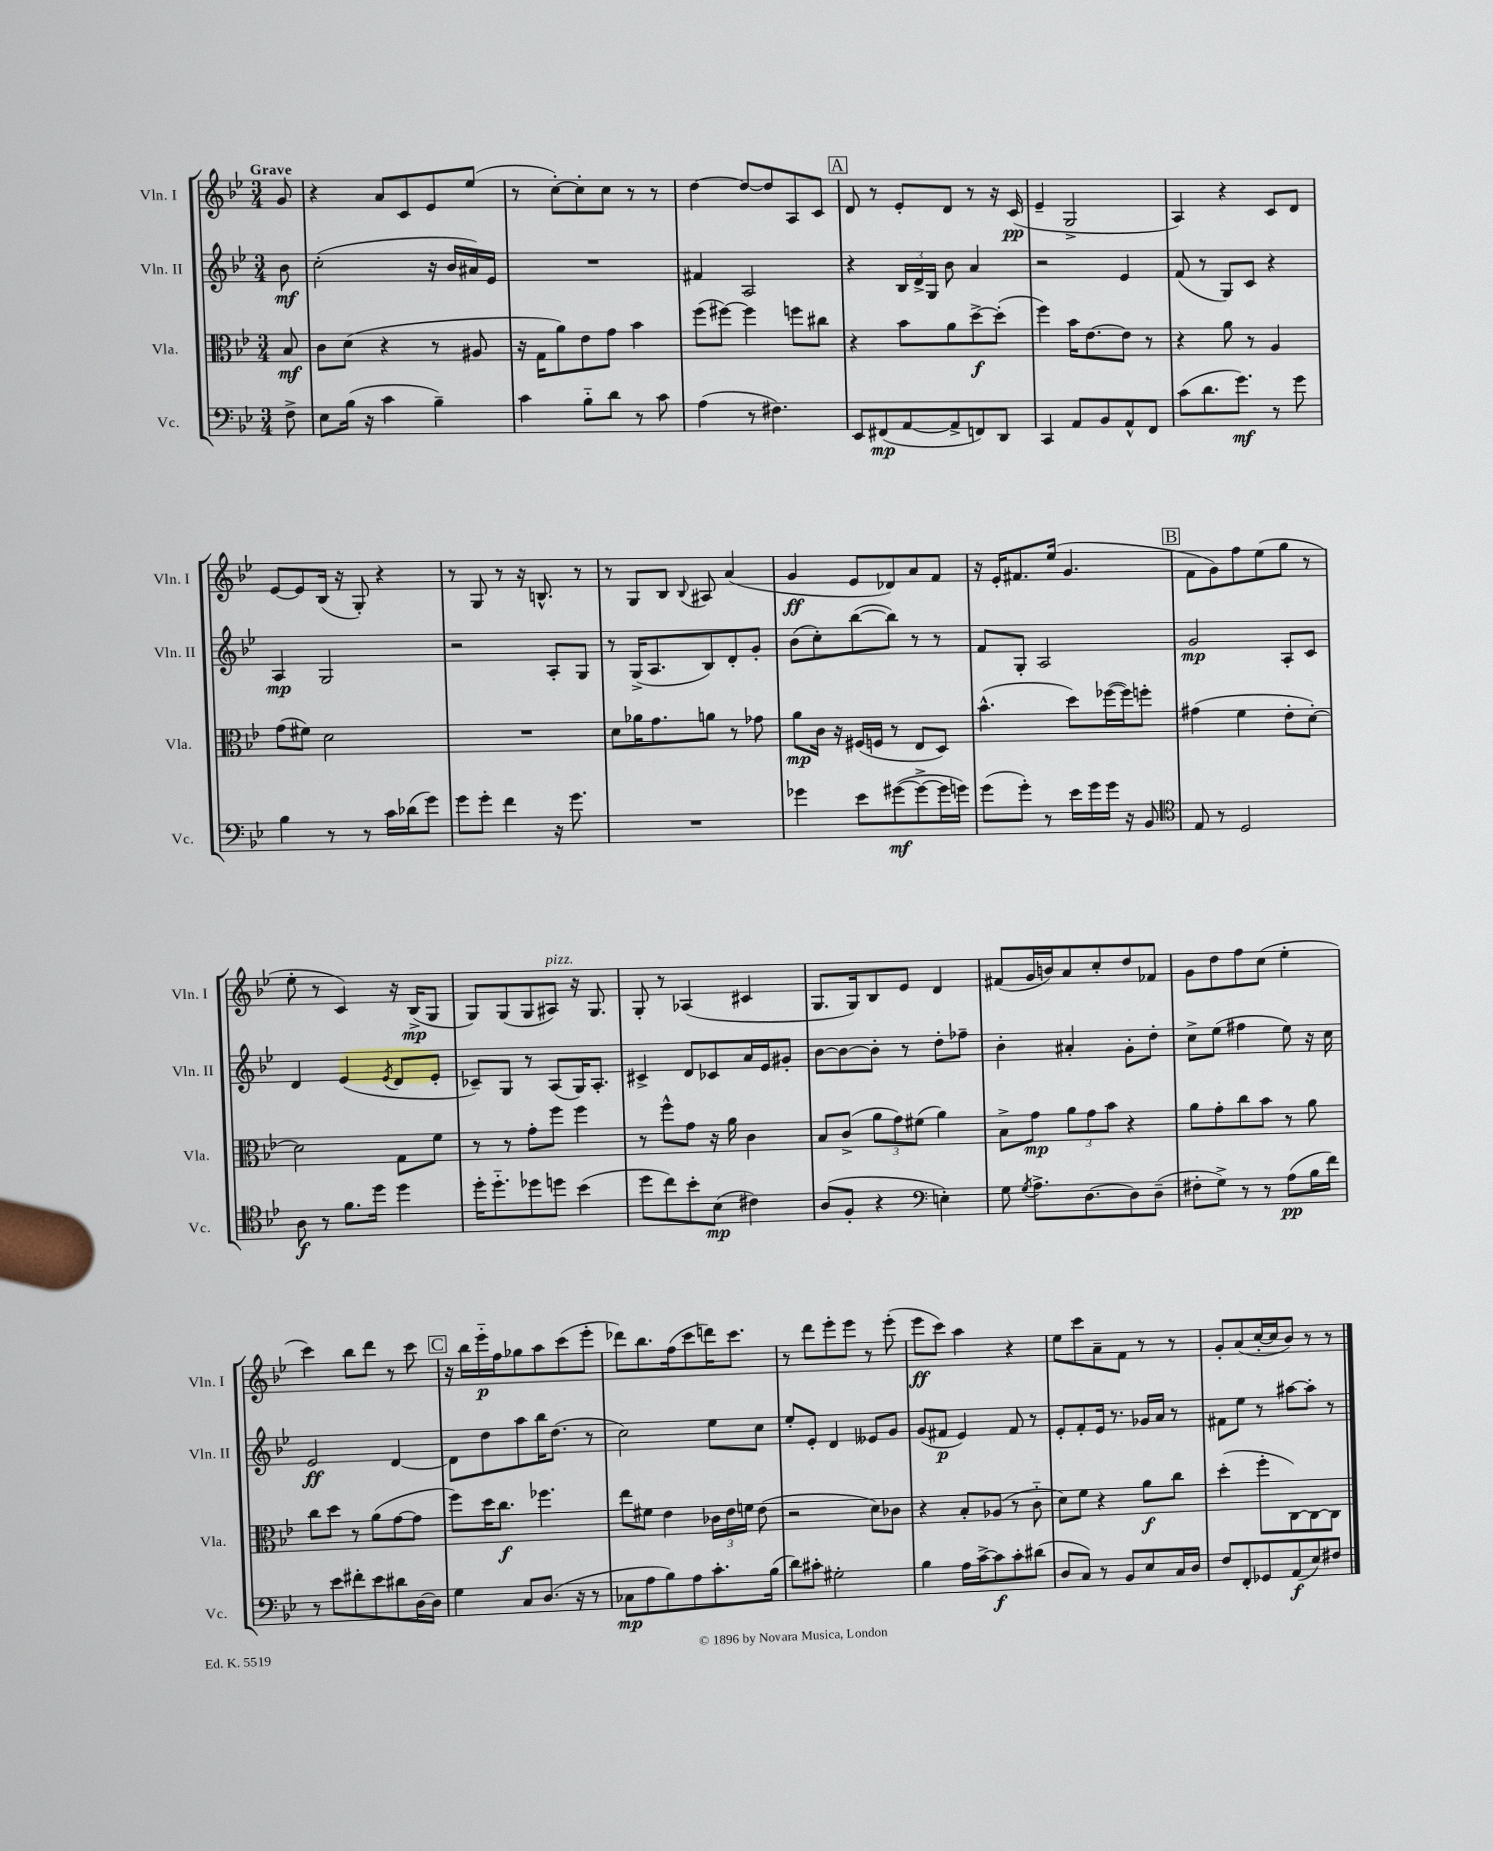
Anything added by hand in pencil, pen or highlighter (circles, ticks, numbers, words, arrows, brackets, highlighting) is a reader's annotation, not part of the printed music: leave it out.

**kern	**kern	**kern	**kern
*staff4	*staff3	*staff2	*staff1
*clefF4	*clefC3	*clefG2	*clefG2
*k[b-e-]	*k[b-e-]	*k[b-e-]	*k[b-e-]
*M3/4	*M3/4	*M3/4	*M3/4
8F^\	8B-/	8b-\	8g/
=	=	=	=
8E-\L	8c\L	(2cc'\	4r
(16B-\Jk	(8d\J	.	.
16r	.	.	.
4c\	4r	.	8a/L
.	.	.	8c/
4B-~\)	8r	16r	8e-/
.	.	16b-/LL	.
.	8A#/	16a#/)	(8ee-/J
.	.	16e-/JJ	.
=	=	=	=
4c\	16r	2.r	8r
.	16G\LK	.	.
.	8a\)	.	[8cc'\L)
8B-'~\L	8e-\	.	8cc'\]
8d\J	8g\J	.	8cc\J
8r	4b-\	.	8r
8c\	.	.	8r
=	=	=	=
(4A\	(8ff\L	4f#/	[4dd\
.	[8ff#\J)	.	.
8r	4ff#\]	2A/	8dd/_L
4.F#\)	.	.	8dd/]
.	8ff\L	.	8A/
.	8cc#\J	.	8c/J
=	=	=	=
8EE-/L	4r	4r	8d/
(8FF#/	.	.	8r
[8AA/	8b-\L	24B-/LL	8e-'/L
.	.	24d^/	.
.	.	24G/JJ	.
8AA^/]	8a\	8b-\	8d/J
8FF/)	[8dd^\	4a/	8r
8DD/J	(8dd'\]J	.	16r
.	.	.	(16c/
=	=	=	=
4CC/	4ff\)	2r	4e-~/
8AA/L	16b-\LK	.	2G^/
.	[8.e-\	.	.
8BB-/	.	.	.
8AA^^/	8e-\]J	4e-/	.
8FF/J	8r	.	.
=	=	=	=
(8c\L	4r	(8f/	4A/)
8.d\	.	8r	.
.	8a\	8G/L)	4r
8.g\J)	.	.	.
.	8r	8c/J	.
8r	4A/	4r	8c/L
8g\	.	.	8d/J
=	=	=	=
4B-\	(8g\L	4A/	[8e-/L
.	8f#\J)	.	8e-/]
8r	2d\	2G/	(16B-/Jk
.	.	.	16r
8r	.	.	8G'/)
16c\LL	.	.	4r
(16d-\J	.	.	.
8g\J)	.	.	.
=	=	=	=
8g\L	2.r	2r	8r
8g'\J	.	.	8G/
4f\	.	.	8r
.	.	.	16r
.	.	.	8.B^^/
16r	.	8A'/L	.
8.g\	.	.	.
.	.	8G/J	8r
=	=	=	=
2.r	8d\L	8r	8r
.	16a-\K	(16G^/LK	8G/L
.	8.g\	8.A/	.
.	.	.	8B-/J
.	.	.	8qqB-/
.	8a\J	8B-/)	8A#/
.	8r	8d'/	(4a/
.	8g-\	8g'/J	.
=	=	=	=
4g-\	8a\L	(8b-\L	4g/
.	16c\Jk	8cc'\)	.
.	16r	.	.
8e-\L	(16F#/LL	([8bb-\	8e-/L
.	16F/JJ	.	.
([8g#\	8r	8bb-\]J)	8d-/)
8g#^\_	8E-/L	8r	8a/
16g#\]L	8D/J)	8r	8f/J
16g\JJ)	.	.	.
=	=	=	=
(8g\L	(4.b-^^\	8f/L	16r
.	.	.	16e-'/LK
8g'\J)	.	8G'/J	8.f#/
8r	.	2A/	.
.	.	.	(16ee-/Jk
16e-\LL	8dd\L)	.	4.g/
16g\	.	.	.
16g\JJ	([16ff-\L	.	.
16r	16ff-\]J)	.	.
8BB-/	8ff'\J	.	.
=	=	=	=
*clefC4	*	*	*
8E-/	(4g#\	2g/	8f\L
8r	.	.	8g\)
2D/	4f\	.	8ff\
.	.	.	(8ee-\
.	8e-'\L	8A'/L	8gg\J
.	[8d'\J)	8c/J	8r
=	=	=	=
8A\	2d\]	4d/	8ee-'\
8r	.	.	8r
8.f\L	.	(4e-/	4c/)
16dd\Jk	.	.	.
.	.	8qe-/	.
4dd\	8G\L	8d/L	16r
.	.	.	(16B-^/LK
.	8f\J	8e-'/J	8G/J
=	=	=	=
16dd'\LK	8r	8c-~/L)	8G/L)
8.dd'~\	.	.	.
.	8r	8G/J	(8G/
8dd-\	8g'\L	8r	8G/
8dd\J	8ff\J	(8A/L	8A#/J)
(4b-\	4ff\	16G/K)	16r
.	.	8.A'/J	8.G/
=	=	=	=
8dd\L	8r	4c#^/	8G'/
8cc\)	8ff^^\L	.	8r
8b-'\	8g\J	8d/L	(4A-/
(8B-\J	16r	8c-/	.
.	16a\	.	.
4c#\)	4c\	16a/L	4c#/
.	.	16e-/J	.
.	.	8g#'/J	.
=	=	=	=
(8A/L	8B-/L	[8b-\L	8.G/L
8F'/J	(8c^/J	8b-\_	.
.	.	.	16G/k)
4r	12a\L	8b-'\]J	8B-/
.	12g\)	.	.
.	.	8r	8e-/J
.	(12f#\J	.	.
*clefF4	*	*	*
4E'\)	4a\)	8dd'\L	4d/
.	.	8ff-~\J	.
=	=	=	=
8G\	8B-^\L	4b-'\	(8f#/L
8qG/	.	.	.
8.A^\L	8g\J	.	16g/L
.	.	.	16b/J)
.	12a\L	4a#'/	8a/
[8.D\	.	.	.
.	12g\	.	.
.	.	.	8cc'/
.	12b-\J	.	.
8D\]	4r	8g'\L	8dd/
(8D~\J	.	8dd'\J	8f-/J
=	=	=	=
8F#'\L	8a\L	8cc^\L	8g\L
8G^\J)	8g'\	(8ee-\J	8dd\
8r	8cc\	4ff#\	8ff\
8r	8b-\J	.	(8cc\J
(8A\L	8r	8ee-\)	4ee-'\
16B-\L	8a\	16r	.
16f\JJ)	.	16cc\	.
=	=	=	=
8r	8cc\L	2e-/	4ccc\)
8e-\L	8dd\J	.	.
8f#'\	8r	.	8bb-\L
8e-\	(8a\L	.	8ddd\J
8d#\	[8g\	[4d/	8r
[16D\L	8g\]J	.	8ccc\
16D\]JJ	.	.	.
=	=	=	=
4G\	8ff\L)	8d\]L	16r
.	.	.	16bb-\LL
.	16dd\K	8dd\	16eee-'~\
.	8.cc\J	.	16ff\J
8C/L	.	8aa\	8gg-\
(8.D/J	4.ff-\	16bb-\K	8aa\
.	.	(8.dd\J	.
.	.	.	(8ccc\
16r	.	.	.
8r	.	8r	8eee-'\J
=	=	=	=
8C-\L	8ee-\L	2cc\)	8ddd-\L)
8A\	8f#\J	.	8.bb-\
8B-\)	4e-\	.	.
.	.	.	(16ff\k
8A\	.	.	8ccc\
8.c'\	24c-\LL	8ee-\L	16ddd\K)
.	24e-\	.	.
.	.	.	8.ccc\J
.	24f\JJ	.	.
.	(8e-\	8cc\J	.
(16B-\Jk	.	.	.
=	=	=	=
8d\L)	2r	8ee-'/L	8r
8c#'\J	.	8e-'/J	8ddd\L
2G#'\	.	4d/	8eee-'\
.	.	.	8eee-\J
.	8d\L)	8e--/L	8r
.	8c-\J	8g/J	(8eee-'\
=	=	=	=
4B-\	4r	(8g/L	8eee-\L
.	.	8f#/J	8ccc\J)
16A\LL	8B-'/L	4e-/)	4aa\
[16c^\J	.	.	.
8c\]	(8A-/J	.	.
8c'\	8r	8f#/	4r
(8d#\J	8c'~\	8r	.
=	=	=	=
8D/L	8d\L)	8e-'/L	8ee-\L
8C/J)	8f\J	8f'/	8ccc\
8r	4r	16e-/Jk	8a~\
.	.	8.r	.
8BB-/L	.	.	8f\J
8E-/	8a\L	16g-/LL	8r
.	.	16a/JJ	.
16C/L	8cc\J	8r	8r
16D/JJ	.	.	.
=	=	=	=
8F/L	(4dd'\	8f#\L	8g'/L
8FF'/	.	8ee-\J	(8a/
8GG-/	8ff'\L	8r	[16cc'/L
.	.	.	16cc/]J
(8AA/	[8C\)	[8aa#\L	8b-/J)
8E-/)	8C\_	8aa#'\]J	8r
8F#/J	8C\]J	8r	8r
==	==	==	==
*-	*-	*-	*-
